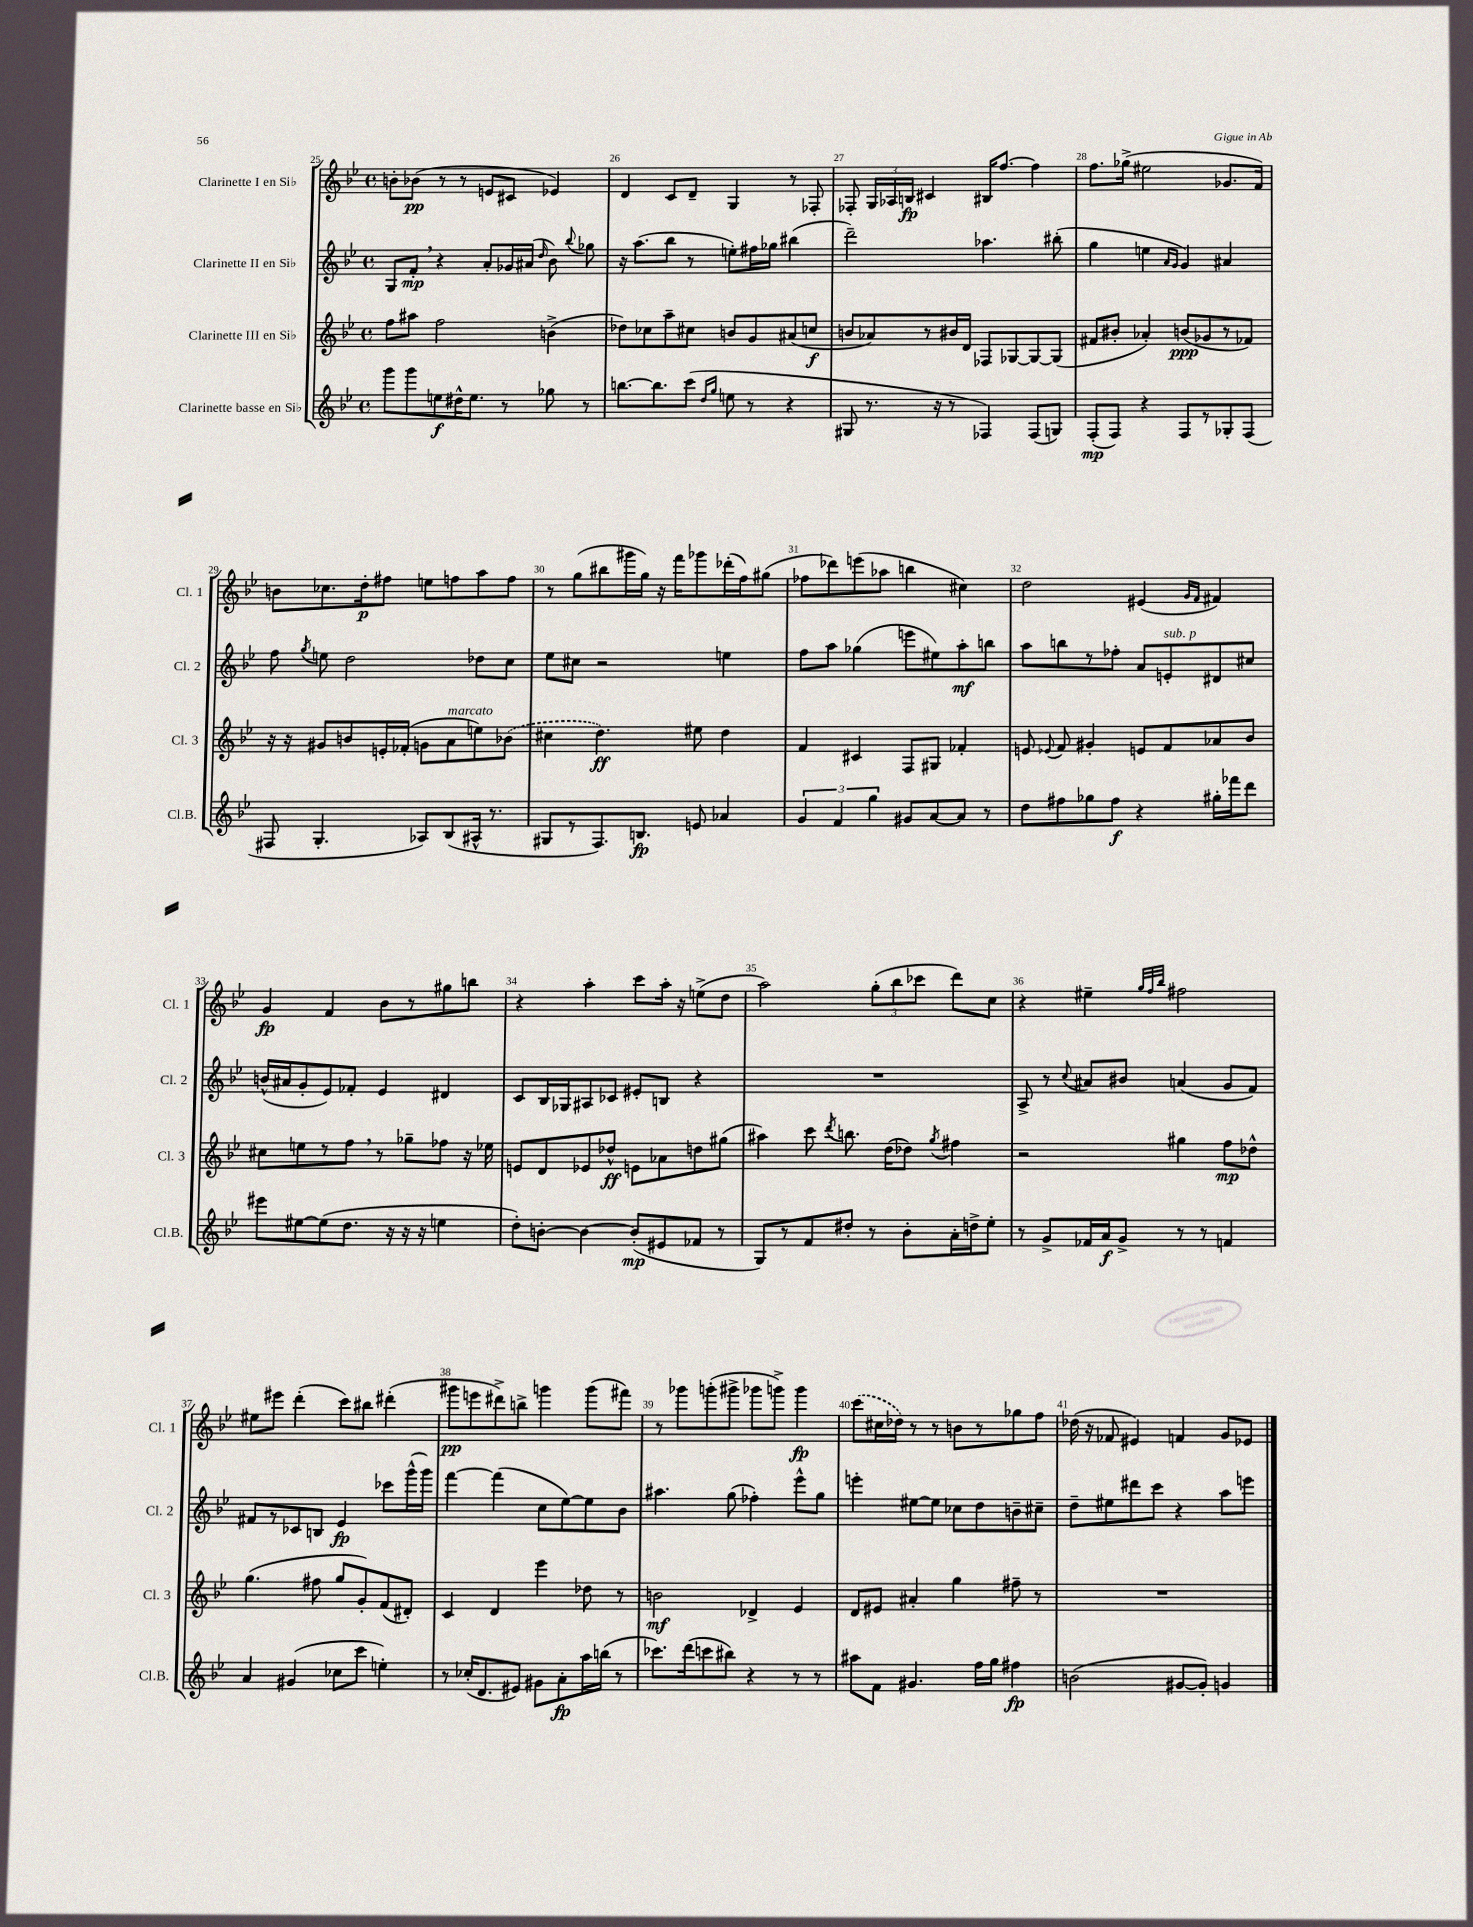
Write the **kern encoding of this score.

**kern	**kern	**kern	**kern
*staff4	*staff3	*staff2	*staff1
*clefG2	*clefG2	*clefG2	*clefG2
*k[b-e-]	*k[b-e-]	*k[b-e-]	*k[b-e-]
*M4/4	*M4/4	*M4/4	*M4/4
*met(c)	*met(c)	*met(c)	*met(c)
8ggg	8ff	8G	8b'
8ggg	8aa#	8f'	(8b-
8ee	2ff	4r	8r
16dd#^^	.	.	8r
8.ee	.	.	.
.	.	8a'	8e
8r	.	16g-	8c#
.	.	(16a#	.
.	.	16qqdd	.
8gg-	(4b^	8b-)	4e-)
.	.	8qqbb-	.
8r	.	8gg-	.
=	=	=	=
[8.bb	8dd-)	16r	4d
.	.	(8.aa	.
.	8cc-	.	.
8.bb]	.	.	.
.	8aa~	8bb-	8c
(8ccc	8cc#	8r	8d~
16qqdd	.	.	.
16qqgg	.	.	.
8ee	8b	8ee')	4G
8r	8g	16ff#	.
.	.	16gg-	.
4r	(8a#	(4bb#	8r
.	8cc	.	8F-'
=	=	=	=
8G#	8b	2ddd~)	8F-'
8.r	8a-)	.	24G
.	.	.	24A-
.	.	.	24B
.	8r	.	4c#
16r	.	.	.
8r	16b#	.	.
.	16d	.	.
4F-)	8F-	4.aa-	16B#
.	.	.	[8.ff
.	[8G-	.	.
(8F-	8G-_	.	4ff]
8G)	(8G-]	(8bb#'	.
=	=	=	=
(8F'	8f#	4gg	8.ff
8F)	8b#'	.	.
.	.	.	(16gg-^
4r	4a-')	4ee	2ee#
.	.	16qqa	.
.	.	16qqg	.
8F	(8b	4g)	.
8r	8g-	.	.
8G-'	8r	4a#	8.g-
(8F	8f-)	.	.
.	.	.	16f)
=	=	=	=
8F#	16r	8ff	8b
.	16r	.	.
.	.	8qgg	.
4.G'	8g#	8ee	8.cc-
.	8b	2dd	.
.	.	.	16dd'
.	16e'	.	8ff#
.	(16f-'	.	.
8A-)	8g	.	8ee
(8B-	8a	.	8ff
16A#^^	8ee)	8dd-	8aa
8.r	.	.	.
.	(8b-	8cc	8ff
=	=	=	=
8G#	4cc#	8ee-	8r
8r	.	8cc#	(8gg
8.F)	4.dd)	2r	8bb#
.	.	.	16ggg#
8.B	.	.	16gg)
.	.	.	16r
.	.	.	16fff
8e	8ee#	.	8ggg-
4a-	4dd	4ee	(16ddd-'
.	.	.	16ff)
.	.	.	(8gg#
=	=	=	=
6g	4f	8ff	8ff-
.	.	8aa	8ddd-)
6f	.	.	.
.	4c#	(4gg-	(8eee
6gg	.	.	.
.	.	.	8aa-
8g#	8F	8eee	4bb
[8a	8G#	8ee#)	.
8a]	4f-'	8aa'	4cc#)
8r	.	8bb	.
=	=	=	=
8dd	8e	8aa	2dd
.	8qqe-	.	.
8ff#	8f	8bb	.
8gg-	4g#'	8r	.
8ff#	.	8ff-'	.
4r	8e	8a	(4e#
.	8f	8e'	.
.	.	.	16qqg
.	.	.	16qqf
16gg#'	8a-	8d#	4f#)
16fff-	.	.	.
8ddd	8b-	8cc#	.
=	=	=	=
8eee#	8cc#	(16b^^	4g
.	.	16a#	.
[8ee#	8ee	8g'	.
(8ee#]	8r	8e-)	4f
8.dd	8ff	8f-'	.
.	8r	4e-	8b-
16r	.	.	.
16r	8gg-~	.	8r
16r	.	.	.
4ee	8ff-	4d#	8gg#
.	16r	.	8bb
.	16ee-	.	.
=	=	=	=
8dd')	8e	8c	4r
[8b'	8d	16B-	.
.	.	16G-	.
4b_	8e-	8A#	4aa'
.	8dd-^^	8c-	.
(8b']	8e	8e#'	8ccc
8e#	8a-	8B	16aa'
.	.	.	16r
8f-	8dd	4r	(8ee^
8r	(8gg#	.	8dd
=	=	=	=
8G)	4aa#)	1r	2aa)
8r	.	.	.
8f	8ccc	.	.
.	8qddd	.	.
8dd#'	8.bb	.	.
8r	.	.	(12gg'
.	(16dd	.	.
.	.	.	12bb-
8b-'	8dd-)	.	.
.	.	.	12ccc-
.	8qgg	.	.
16a'	4ff#	.	8ddd)
16dd^	.	.	.
8ee-'	.	.	8cc
=	=	=	=
8r	2r	8A^	4r
8g^	.	8r	.
.	.	8qqcc	.
16f-	.	8a#	4ee#~
16a	.	.	.
8g^	.	8b#	.
.	.	.	32qqgg
.	.	.	32qqff
.	.	.	32qqbb-
8r	4gg#	(4a	2ff#
8r	.	.	.
4f	8ff	8g	.
.	8dd-^^	8f)	.
=	=	=	=
4a	(4.gg	8f#	8ee#
.	.	8r	8eee#
(4g#	.	8c-	(4ddd'
.	8ff#	8B	.
8cc-	8gg	4e-	8ccc)
8ccc	8g')	.	8bb#
4ee')	(8f	8ccc-	(4ddd#'
.	8d#')	(16ggg^^	.
.	.	16ggg)	.
=	=	=	=
8r	4c	[4fff	8ggg#
(16cc-'	.	.	8eee
8.d	.	.	.
.	4d	(4fff]	8ddd#^)
8e#)	.	.	8bb^
8g#	4eee-	8cc	4ggg
8a'	.	[8ee-)	.
16aa	8dd-	8ee-]	(8ggg
(16bb	.	.	.
8r	8r	8b-	8fff#)
=	=	=	=
8.ccc-)	2b	4.aa#	8r
.	.	.	8ggg-
(16ddd	.	.	.
8ccc	.	.	(8ggg'
8bb#)	.	(8gg	8ggg#^
4r	4d-^	4ff-')	8ggg-
.	.	.	8ggg^)
8r	4e-	8eee-^^	4ggg
8r	.	8gg	.
=	=	=	=
8aa#	8d	4eee'	(8ccc
8f	8e#	.	16cc#
.	.	.	16dd-)
4.g#	4a#'	[8ee#	8r
.	.	8ee#]	8r
.	4gg	8cc-	8b
16ff	.	8dd	8r
16gg	.	.	.
4ff#	8ff#~	8b~	8gg-
.	8r	8cc#~	8ff
=	=	=	=
(2b	1r	8dd~	(16dd-
.	.	.	16r
.	.	8ee#	8f-
.	.	8ddd#	4e#)
.	.	8ccc	.
[8g#	.	4r	4f
8g#'])	.	.	.
4g	.	8aa	8g
.	.	8eee	8e-
==	==	==	==
*-	*-	*-	*-
